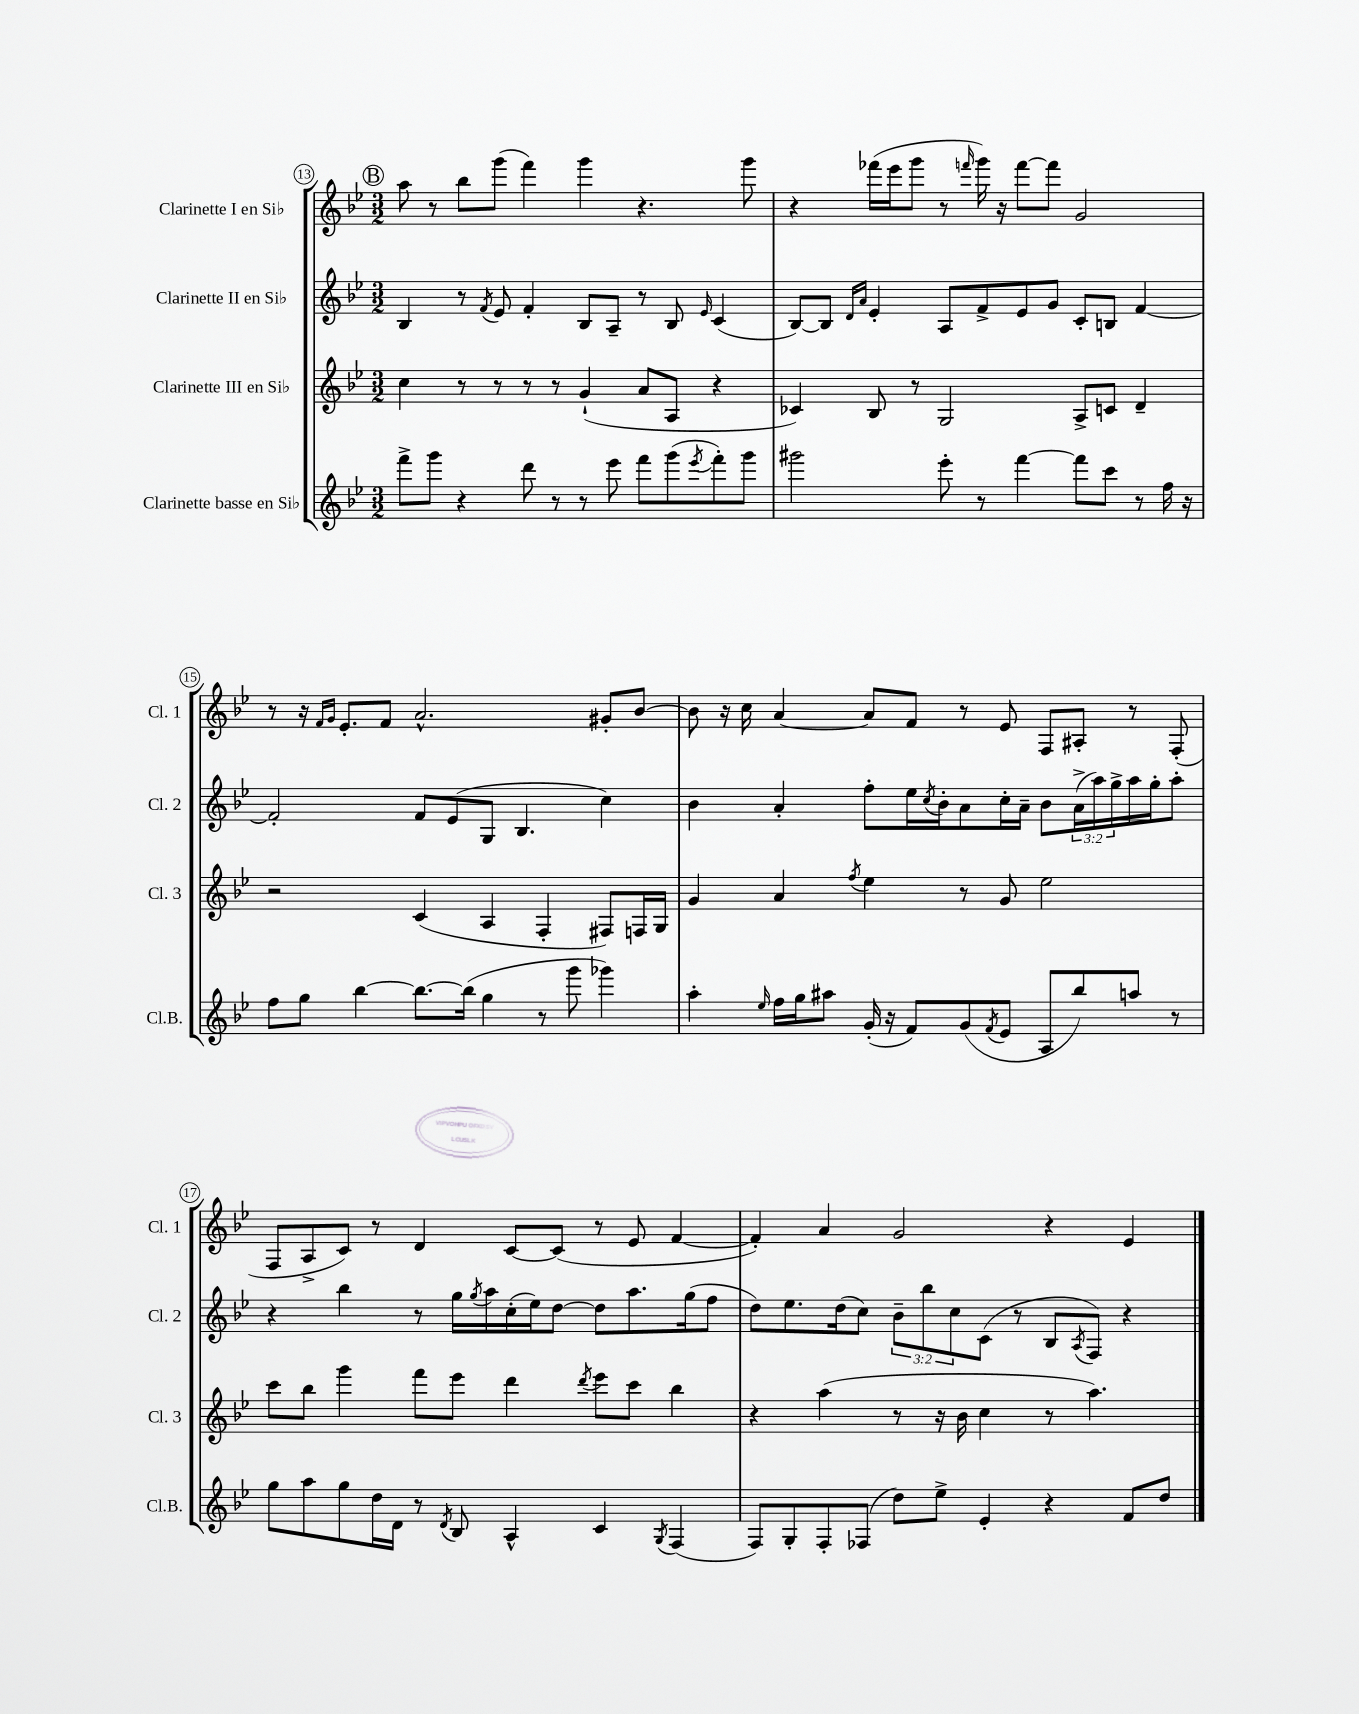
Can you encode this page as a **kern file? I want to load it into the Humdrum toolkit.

**kern	**kern	**kern	**kern
*staff4	*staff3	*staff2	*staff1
*clefG2	*clefG2	*clefG2	*clefG2
*k[b-e-]	*k[b-e-]	*k[b-e-]	*k[b-e-]
*M3/2	*M3/2	*M3/2	*M3/2
8fff^\L	4cc\	4B-/	8aa\
8ggg\J	.	.	8r
4r	8r	8r	8bb-\L
.	.	8qf/	.
.	8r	8e-/	(8ggg\J
8ddd\	8r	4f'/	4fff\)
8r	8r	.	.
8r	(4g`/	8B-/L	4ggg\
8eee-\	.	8A~/J	.
8fff\L	8a/L	8r	4.r
(8ggg\	8A/J	8B-/	.
8qeee-/	.	16qqe-/	.
8fff'\)	4r	(4c/	.
8ggg\J	.	.	8ggg\
=	=	=	=
2ggg#\	4c-/)	[8B-/L)	4r
.	.	8B-/]J	.
.	.	16qqd/LL	.
.	.	16qqa/JJ	.
.	8B-/	4e-'/	(16fff-\LL
.	.	.	16eee-\J
.	8r	.	8ggg\J
8eee-'\	2G/	8A/L	8r
.	.	.	16qqfff/
8r	.	8f^/	16ggg\)
.	.	.	16r
[4fff\	.	8e-/	[8fff\L
.	.	8g/J	8fff\]J
8fff\]L	8A^/L	8c'/L	2g/
8ccc\J	8c/J	8B/J	.
8r	4d~/	[4f/	.
16ff\	.	.	.
16r	.	.	.
=	=	=	=
8ff\L	2r	2f'/]	8r
8gg\J	.	.	16r
.	.	.	16qqf/LL
.	.	.	16qqg/JJ
.	.	.	8.e-'/L
[4bb-\	.	.	.
.	.	.	8f/J
8.bb-\_L	(4c/	8f/L	2.a^^/
.	.	(8e-/	.
(16bb-\]Jk	.	.	.
4gg\	4A/	8G/J	.
.	.	4.B-/	.
8r	4F'/	.	.
8ggg\	.	.	.
4ggg-\)	8F#/L)	4cc\)	8g#'/L
.	16F/L	.	[8b-/J
.	16G/JJ	.	.
=	=	=	=
4aa'\	4g/	4b-\	8b-\]
.	.	.	16r
.	.	.	16cc\
16qqee-/	.	.	.
16ff\LL	4a/	4a'/	[4a/
16gg\J	.	.	.
8aa#\J	.	.	.
.	8qff/	.	.
(16g'/	4ee-\	8ff'\L	8a/]L
16r	.	.	.
8f/L)	.	16ee-\L	8f/J
.	.	8qcc/	.
.	.	16b-'\J	.
(8g/	8r	8a\	8r
8qf/	.	.	.
8e-/J	8g/	16cc'\L	8e-/
.	.	16a~\JJ	.
8A/L	2ee-\	8b-\L	8F/L
8bb-/)	.	(24a^\L	8A#'/J
.	.	24aa\)	.
.	.	24gg^\	.
8aa/J	.	16aa\	8r
.	.	16gg'\J	.
8r	.	8aa'\J	(8F'/
=	=	=	=
8gg\L	8ccc\L	4r	8F/L
8aa\	8bb-\J	.	8A^/
8gg\	4ggg\	4bb-\	8c/J)
16dd\L	.	.	8r
16d\JJ	.	.	.
8r	8fff\L	8r	4d/
8qd/	.	.	.
8B-/	8eee-\J	16gg\LL	.
.	.	8qgg/	.
.	.	16aa\	.
4A^^/	4ddd\	(16cc'\	[8c/L
.	.	16ee-\J)	.
.	.	[8dd\J	(8c/]J
.	8qddd/	.	.
4c/	8eee-\L	8dd\]L	8r
.	8ccc\J	8.aa\	8e-/
8qG/	.	.	.
(4F/	4bb-\	.	[4f/
.	.	(16gg\k	.
.	.	8ff\J	.
=	=	=	=
8F/L)	4r	8dd\L)	4f'/])
8G'/	.	8.ee-\	.
8F'/	(4aa\	.	4a/
.	.	(16dd\k	.
(8F-/J	.	8cc\J)	.
8dd\L)	8r	12b-~\L	2g/
.	.	12bb-\	.
8ee-^\J	16r	.	.
.	.	12cc\	.
.	16b-\	.	.
4e-'/	4cc\	(8c\J	.
.	.	8r	.
4r	8r	8B-/L	4r
.	.	8qA/	.
.	4.aa\)	8F/J)	.
8f/L	.	4r	4e-/
8dd/J	.	.	.
==	==	==	==
*-	*-	*-	*-
